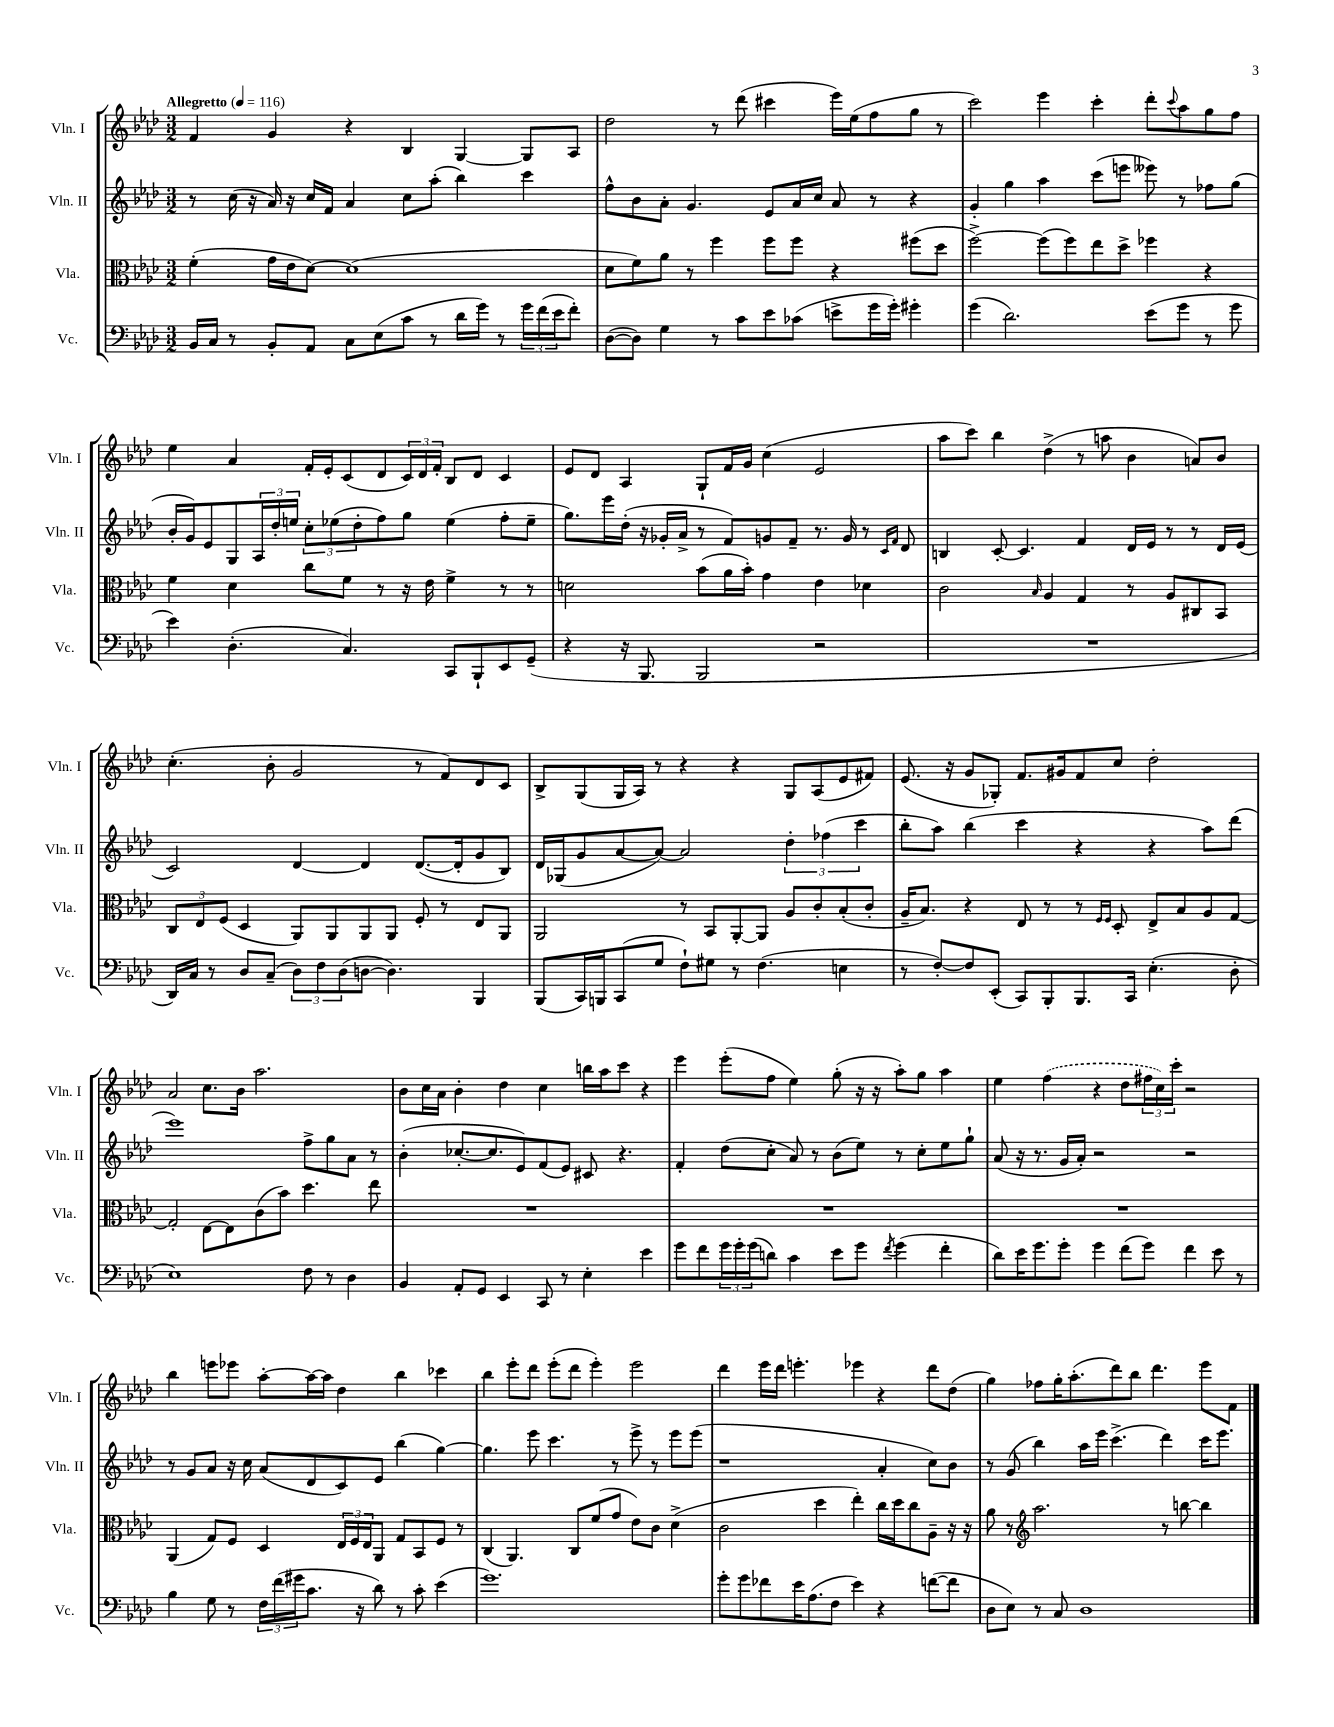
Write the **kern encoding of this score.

**kern	**kern	**kern	**kern
*part4	*part3	*part2	*part1
*staff4	*staff3	*staff2	*staff1
*I"Vc.	*I"Vla.	*I"Vln. II	*I"Vln. I
*I'Vc.	*I'Vla.	*I'Vln. II	*I'Vln. I
*clefF4	*clefC3	*clefG2	*clefG2
*k[b-e-a-d-]	*k[b-e-a-d-]	*k[b-e-a-d-]	*k[b-e-a-d-]
*M3/2	*M3/2	*M3/2	*M3/2
*MM116	*MM116	*MM116	*MM116
=1	=1	=1	=1
!	!	!	!LO:TX:a:B:t=Allegretto
16BB-/LL	(4f'\	8r	4f/
16C/JJ	.	.	.
8r	.	(16cc\	.
.	.	16r	.
8BB-'/L	16g\LL	16a-/)	4g/
.	16e-\J	16r	.
8AA-/J	[8d-\J)	16cc/LL	.
.	.	16f/JJ	.
8C\L	(1d-]	4a-/	4r
(8E-\	.	.	.
8c\J	.	8cc\L	4B-/
8r	.	(8aa-'\J	.
16d-\LL	.	4bb-\)	[4G/
16g\JJ)	.	.	.
8r	.	.	.
24g\LL	.	4ccc\	8G/L]
(24f\	.	.	.
24e-\J	.	.	.
8f'\J)	.	.	8A-/J
=2	=2	=2	=2
([8D-\L	8d-\L	8ff^^\L	2dd-\
8D-\J])	8f\)	8b-\	.
4G\	8a-\J	8a-'\J	.
.	8r	4.g/	.
8r	4ff\	.	8r
8c\L	.	.	(8ddd-\
8e-\	8ff\L	8e-/L	4ccc#X\
(8c-X\J	8ff\J	16a-/L	.
.	.	16cc/JJ	.
8en^\L	4r	8a-/	16eee-\LL)
.	.	.	(16ee-\J
16g\L	.	8r	8ff\
16g'\JJ)	.	.	.
4g#X'\	(8ff#X\L	4r	8gg\J
.	8dd-\J	.	8r
=3	=3	=3	=3
(4g\	[2ff^\)	4g'/	2ccc\)
2.d-\)	.	4gg\	.
.	(8ff\L]	4aa-\	4eee-\
.	8ff\)	.	.
.	8ee-\	(8ccc\L	4ccc'\
.	8dd-^\J	8eeen\J	.
(8e-\L	4ff-X\	8eee--X\)	8ddd-'\L
.	.	.	8qqccc/
8g\J	.	8r	8aa-\
8r	4r	8ff-X\L	8gg\
8g\	.	(8gg\J	8ff\J
!!LO:LB:g=z
=4	=4	=4	=4
4e-\)	4f\	16b-'/LL	4ee-\
.	.	16g/J)	.
.	.	8e-/	.
(4.D-'\	4d-\	8G/	4a-/
.	.	24A-/L	.
.	.	24dd-'/	.
.	.	24een/JJ	.
.	8cc\L	12cc'\L	16f'/LL
.	.	.	16e-'/J
.	.	(12ee-X\	.
4.C/)	8f\J	.	(8c/
.	.	12dd-'\	.
.	8r	8ff\)	8d-/
.	16r	8gg\J	24c/L)
.	.	.	24d-/
.	16e-\	.	.
.	.	.	24f'/JJ
8CC/L	4f^\	(4ee-\	8B-/L
8BBB-`/	.	.	8d-/J
8EE-/	8r	8ff'\L	4c/
(8GG~/J	8r	8ee-~\J	.
=5	=5	=5	=5
4r	2dn\	8.gg\L)	8e-/L
.	.	.	8d-/J
.	.	16eee-\L	.
16r	.	(16dd-'\JJ	4A-/
8.BBB-/	.	16r	.
.	.	16g-X'/LL	.
.	.	16a-^/JJ	.
2BBB-/	(8b-\L	8r	8G`/L
.	16a-\L	8f/L)	16f/L
.	16b-'\JJ)	.	16g/JJ
.	4g\	8gn/	(4cc\
.	.	8f~/J	.
2r	4e-\	8.r	2e-/
.	.	16g/	.
.	4d-X\	8r	.
.	.	16qqc/LL	.
.	.	16qqf/JJ	.
.	.	8d-/	.
=6	=6	=6	=6
1.r	2c\	4Bn/	8aa-\L
.	.	.	8ccc\J)
.	.	[8c'/	4bb-\
.	.	4.c/]	.
.	16qqB-/	.	.
.	4A-/	.	(4dd-^\
.	4G/	4f/	8r
.	.	.	8aan\
.	8r	16d-/LL	4b-\
.	.	16e-/JJ	.
.	8A-/L	8r	.
.	8C#X/	8r	8an/L)
.	8BB-/J	16d-/LL	8b-/J
.	.	(16e-/JJ	.
!!LO:LB:g=z
=7	=7	=7	=7
16DD-/LL)	12C/L	2c/)	(4.cc'\
16C/JJ	.	.	.
.	12E-/	.	.
8r	.	.	.
.	(12F/J	.	.
8D-/L	4D-/	.	.
(8C~/J	.	.	8b-'\
12D-\L)	8AA-/L)	[4d-/	2g/
12F\	.	.	.
.	8AA-/	.	.
(12D-\	.	.	.
[8Dn\J	8AA-/	4d-/]	.
4.D\])	8AA-/J	.	.
.	8F'/	([8.d-/L	8r
.	8r	.	8f/L)
.	.	16d-'/k]	.
4BBB-/	8E-/L	8g/	8d-/
.	8AA-/J	8B-/J)	8c/J
=8	=8	=8	=8
(8BBB-/L	2AA-/	16d-/LL	8B-^/L
.	.	(16G-X/J	.
16CC/L)	.	8g/	(8G/
16BBBn/J	.	.	.
(8CC/	.	[8a-/	16G/L
.	.	.	16A-/JJ)
8G/J	.	8a-/J_)	8r
8F`\L)	8r	2a-/]	4r
8G#X\J	8BB-/L	.	.
8r	[8AA-'/	.	4r
(4.F\	8AA-/J]	.	.
.	8A-/L	6dd-'\	8G/L
.	8c'/	.	(8A-/
.	.	(6ff-X\	.
4En\	(8B-'/	.	8e-/
.	.	6ccc\	.
.	8c'/J	.	8f#X/J)
=9	=9	=9	=9
8r	16A-~/KL	8bb-'\L	(8.e-/
.	8.B-/J)	.	.
[8F'/L)	.	8aa-\J)	.
.	.	.	16r
8F/]	4r	(4bb-\	8g/L
(8EE-'/J	.	.	8G-X'/J)
8CC/L)	8E-/	4ccc\	8.f/L
8BBB-'/	8r	.	.
.	.	.	16g#X/k
8.BBB-/	8r	4r	8f/
.	16qqF/LL	.	.
.	16qqF/JJ	.	.
.	8D-'/	.	8cc/J
16CC/Jk	.	.	.
(4.E-'\	8E-^/L	4r	2dd-'\
.	8B-/	.	.
.	8A-/	8aa-\L)	.
8D-'\	[8G/J	(8ddd-\J	.
!!LO:LB:g=z
=10	=10	=10	=10
1E-)	2G'/]	1eee-)	2a-/
.	[8E-\L	.	8.cc\L
.	8E-\]	.	.
.	.	.	16b-\Jk
.	(8c\	.	2.aa-\
.	8b-\J)	.	.
8F\	4.dd-\	8ff^\L	.
8r	.	8gg\	.
4D-\	.	8a-\J	.
.	8ee-\	8r	.
=11	=11	=11	=11
4BB-/	1.r	(4b-'\	8b-\L
.	.	.	16cc\L
.	.	.	16a-\JJ
8AA-'/L	.	[8.cc-X'/L	4b-'\
8GG/J	.	.	.
.	.	8.cc-/]	.
4EE-/	.	.	4dd-\
.	.	8e-/)	.
8CC/	.	(8f/	4cc\
8r	.	8e-/J)	.
4E-'\	.	8c#X/	16bbn\LL
.	.	.	16aa-\J
.	.	4.r	8ccc\J
4e-\	.	.	4r
=12	=12	=12	=12
8g\L	1.r	4f'/	4eee-\
8f\	.	.	.
24g\L	.	(8dd-\L	(8eee-'\L
24g'\	.	.	.
(24g\J	.	.	.
8dn\J)	.	8cc'\J	8ff\J
4c\	.	8a-/)	4ee-\)
.	.	8r	.
8e-\L	.	(8b-\L	(8gg'\
8g\J	.	8ee-\J)	16r
.	.	.	16r
8qf/	.	.	.
(4g\	.	8r	8aa-'\L)
.	.	8cc'\L	8gg\J
4f'\	.	8ee-\	4aa-\
.	.	8gg`\J	.
=13	=13	=13	=13
8d-\L)	1.r	(8a-/	4ee-\
16e-\K	.	16r	.
8.g\	.	8.r	.
.	.	.	(4ff\
8g'\J	.	16g/LL	.
.	.	16a-'/JJ)	.
4g\	.	2r	4r
(8f\L	.	.	8dd-\L
8g\J)	.	.	24ff#X\L
.	.	.	24cc\)
.	.	.	24ccc'\JJ
4f\	.	2r	2r
8e-\	.	.	.
8r	.	.	.
!!LO:LB:g=z
=14	=14	=14	=14
4B-\	(4AA-/	8r	4bb-\
.	.	8g/L	.
8G\	8G/L)	8a-/J	8eeen\L
8r	8F/J	16r	8eee-X\J
.	.	16cc\	.
24F\LL	4D-/	(8a-/L	[8aa-'\L
(24f\	.	.	.
24g#X\J	.	.	.
8.c\J	.	8d-/	16aa-\L_
.	.	.	16aa-\JJ]
.	24E-/LL	8c/)	4dd-\
.	24F/	.	.
16r	.	.	.
.	24E-/J	.	.
8d-\)	8AA-/J	8e-/J	.
8r	8G/L	(4bb-\	4bb-\
8c'\	8BB-/	.	.
(4e-\	8F/J	[4gg\)	4ccc-X\
.	8r	.	.
=15	=15	=15	=15
1.g)	(4C/	4.gg\]	4bb-\
.	4.AA-/)	.	8eee-'\L
.	.	8eee-\	8ddd-\J
.	.	4.ccc\	(8eee-'\L
.	8C/L	.	8ddd-\J
.	(8f/	.	4eee-'\)
.	8g/J	8r	.
.	8e-\L)	8eee-^\	2eee-\
.	8c\J	8r	.
.	(4d-^\	8eee-\L	.
.	.	(8eee-\J	.
=16	=16	=16	=16
8g'\L	2c\	1r	4ddd-\
8g\	.	.	.
8f-X\	.	.	16eee-\LL
.	.	.	16ddd-\JJ
16e-\K	.	.	4.eeen'\
(8.A-\	.	.	.
.	4dd-\	.	.
8F\J	.	.	.
4e-\)	4ee-'\)	.	4eee-X\
4r	16cc\LL	4a-'/	4r
.	16dd-\J	.	.
.	8cc\	.	.
([8fn\L	8A-~\J	8cc\L)	8ddd-\L
8f\J]	16r	8b-\J	(8dd-\J
.	16r	.	.
=17	=17	=17	=17
8D-\L	8a-\	8r	4gg\)
8E-\J)	8r	(8g/	.
*	*clefG2	*	*
8r	2.aa-\	4bb-\)	8ff-X\L
8C/	.	.	16gg'\K
.	.	.	(8.aa-'\
1D-	.	16aa-\LL	.
.	.	16eee-\JJ	.
.	.	(4.ccc^\	8ddd-\)
.	.	.	8bb-\J
.	.	.	4.ddd-\
.	8r	4ddd-\)	.
.	[8bbn\	.	.
.	4bb\]	16ccc\KL	8eee-\L
.	.	8.eee-\J	.
.	.	.	8f\J
==	==	==	==
*-	*-	*-	*-
